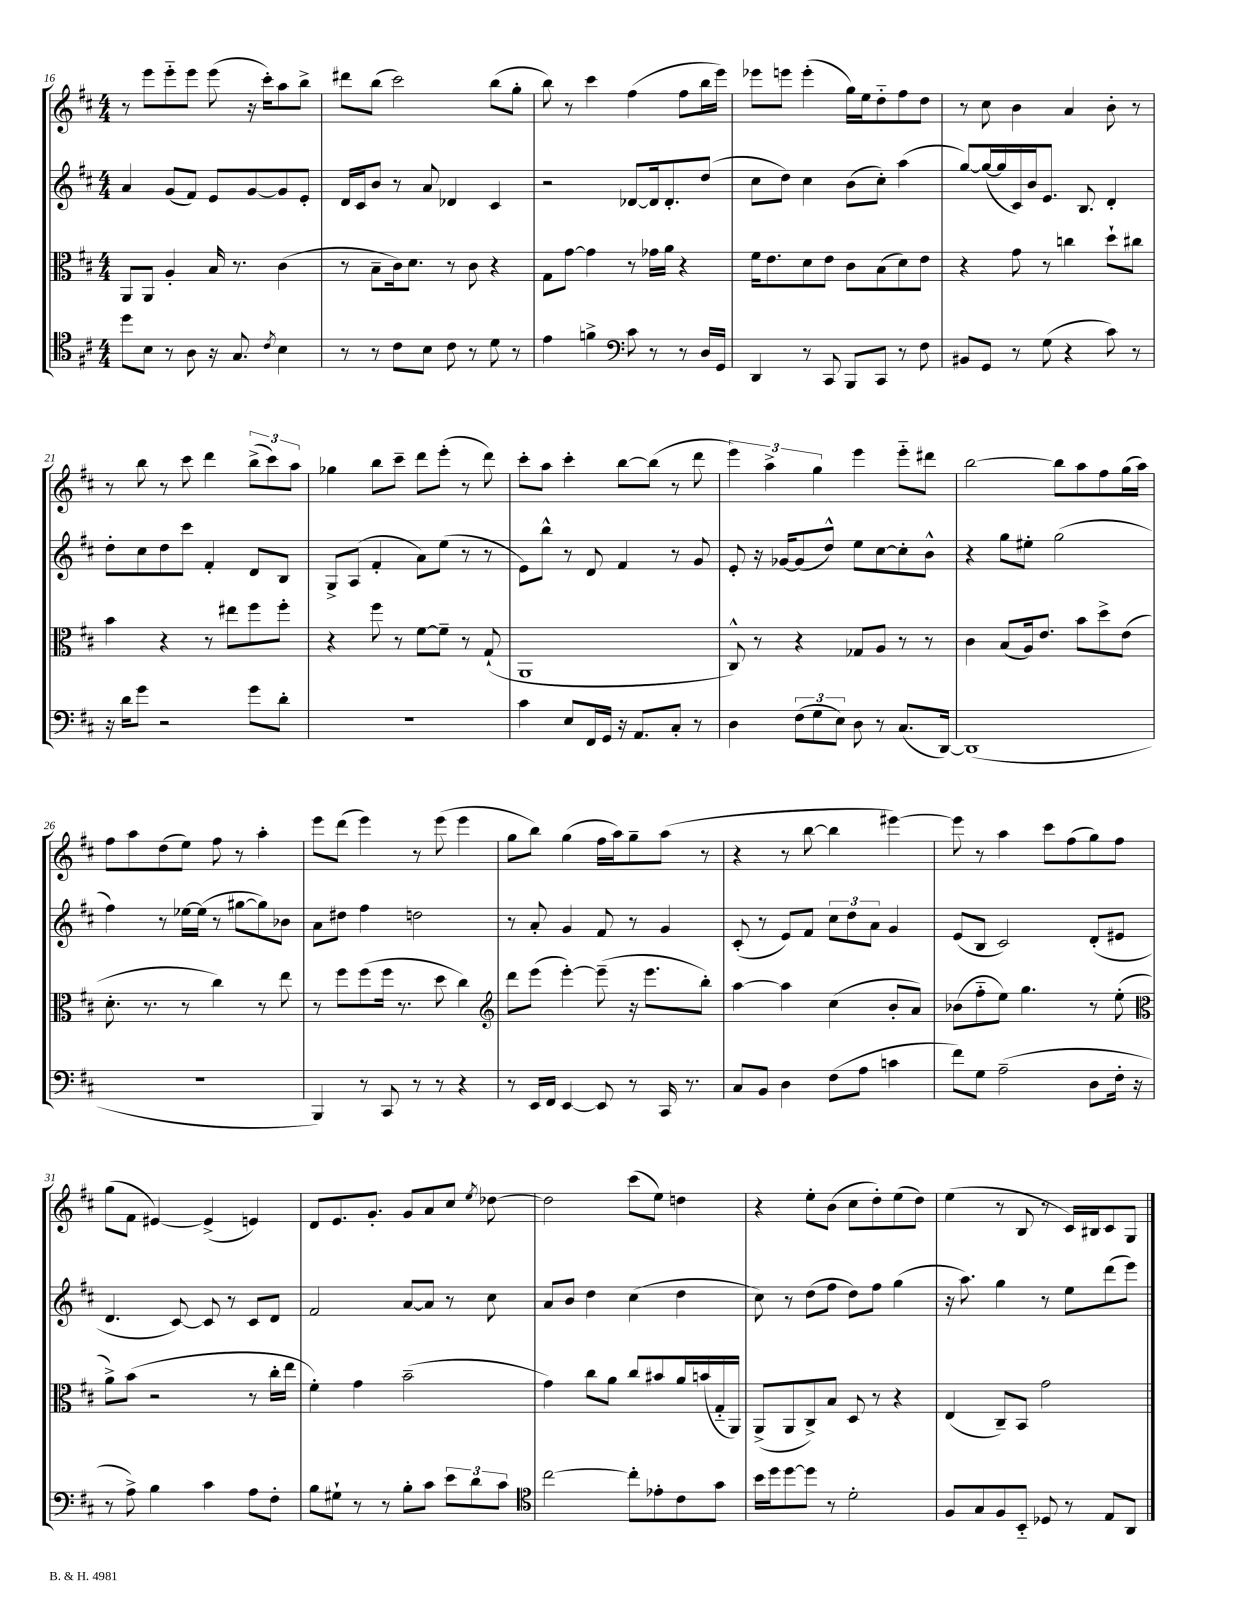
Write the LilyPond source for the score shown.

<<
\new StaffGroup <<
\new Staff = "s0" {
    \clef treble \key d \major \numericTimeSignature \time 4/4
    \autoBeamOff r8 e'''8[ e'''8-_ e'''8] e'''8( r16 cis'''16[-.) a''8 b''8]-> |
    dis'''8[ b''8]( cis'''2) b''8[( g''8]-. |
    b''8) r8 cis'''4 fis''4( fis''8[ b''16 e'''16]) |
    ees'''8[ e'''8] e'''4-.( g''16[) e''16 d''8-_ fis''8 d''8] |
    r8 cis''8 b'4 a'4 b'8-. r8 |
    r8 b''8 r8 cis'''8 d'''4 \tuplet 3/2 { b''8[->( cis'''8) a''8] } |
    ges''4 b''8[ cis'''8]-- d'''8[ e'''8]-.( r8 d'''8) |
    cis'''8[-. a''8] cis'''4-. b''8[~ b''8]( r8 d'''8 |
    \tuplet 3/2 { e'''4) a''4-> g''4 } e'''4 e'''8[-_ dis'''8] |
    b''2~ b''8[ a''8 fis''8 g''16( a''16]) |
    fis''8[ a''8 d''8( e''8]) fis''8 r8 a''4-. |
    e'''8[ d'''8]( e'''4) r8 e'''8( e'''4 |
    g''8[ b''8]) g''4( fis''16[ a''16) g''8-- a''8]( r8 |
    r4 r8 b''8~ b''4 eis'''4~) |
    eis'''8 r8 a''4 cis'''8[ fis''8( g''8) fis''8] |
    g''8[( fis'8] eis'4~) eis'4->( e'4) |
    d'8[ e'8. g'8.]-. g'8[ a'8 cis''8] \acciaccatura { e''8 } des''8~ |
    des''2 cis'''8[( e''8]) d''4 |
    r4 e''8[-. b'8]( cis''8[ d''8-.) e''8( d''8]) |
    e''4( r8 b8 r8 cis'16[) bis16 cis'8 g8] \bar "|." |
}
\new Staff = "s1" {
    \clef treble \key d \major \numericTimeSignature \time 4/4
    \autoBeamOff a'4 g'8[( fis'8]) e'8[ g'8~ g'8 e'8]-. |
    d'16[ cis'16 b'8] r8 a'8 des'4 cis'4 |
    r2 des'8[~ des'16 des'8.-. d''8]( |
    cis''8[ d''8]) cis''4 b'8[( cis''8]-.) a''4( |
    g''8[~) g''16~( g''16 cis'16) b'16 e'8.] b8. d'4-. |
    d''8[-. cis''8 d''8 cis'''8] fis'4-. d'8[ b8] |
    g8[-> a8]( fis'4-. a'8[) e''8]( r8 r8 |
    e'8[) b''8]-^ r8 d'8 fis'4 r8 g'8 |
    e'8-. r16 ges'16[~ ges'8( d''8]-^) e''8[ cis''8~ cis''8-. b'8]-^ |
    r4 g''8[ eis''8]-. g''2( |
    fis''4) r8 ees''16[~ ees''16]( r8 gis''8[~ gis''8) bes'8] |
    a'8[ dis''8] fis''4 d''2 |
    r8 a'8-. g'4 fis'8 r8 g'4 |
    cis'8-.( r8 e'8[) fis'8] \tuplet 3/2 { cis''8[ d''8 a'8] } g'4 |
    e'8[( b8] cis'2) d'8[-.( eis'8] |
    d'4. cis'8~) cis'8 r8 cis'8[ d'8] |
    fis'2 a'8[~ a'8] r8 cis''8 |
    a'8[ b'8] d''4 cis''4( d''4 |
    cis''8) r8 d''8[( fis''8] d''8[) fis''8] g''4( |
    r16 a''8.) g''4 r8 e''8[ d'''8( e'''8]) \bar "|." |
}
\new Staff = "s2" {
    \clef alto \key d \major \numericTimeSignature \time 4/4
    \autoBeamOff a,8[ a,8] a4-. b16 r8. cis'4( |
    r8 b8[-- cis'16) d'8.] r8 cis'8 r4 |
    g8[ g'8]~ g'4 r8 ges'16[ a'16] r4 |
    fis'16[ e'8. d'8 e'8] cis'8[ b8( d'8) e'8] |
    r4 g'8 r8 c''4 d''8[-! cis''8] |
    b'4 r4 r8 eis''8[ fis''8 fis''8]-. |
    r4 fis''8 r8 fis'8[~ fis'8]-- r8 g8-!( |
    a,1 |
    cis8-^) r8 r4 ges8[ a8] r8 r8 |
    cis'4 b8[( a16) e'8.] b'8[ d''8-> e'8]( |
    d'8.-. r8. r8 cis''4) r8 e''8 |
    r8 fis''8[ fis''8( fis''16] r8. d''8 cis''4) |
    \clef treble d'''8[ e'''8]( e'''4~-.) e'''8--( r16 e'''8.[ b''8]-.) |
    a''4~ a''4 cis''4( b'8[-. a'8]) |
    bes'8[( fis''8-_ e''8]) g''4. r8 e''8-.( |
    \clef alto a'8[->) b'8]( r2 r8 cis''16[-. e''16] |
    fis'4-.) g'4 b'2--( |
    g'4) cis''8[ a'8] cis''8[ bis'8 a'16 b'16( g16-_ a,16]) |
    a,8[->( a,8 cis8->) b8] d8 r8 r4 |
    e4( cis8[--) b,8] g'2 \bar "|." |
}
\new Staff = "s3" {
    \clef tenor \key d \major \numericTimeSignature \time 4/4
    \autoBeamOff d''8[ b8] r8 a8 r16 g8. \acciaccatura { cis'8 } b4 |
    r8 r8 cis'8[ b8] cis'8 r8 d'8 r8 |
    e'4 f'4-> \clef bass cis'8 r8 r8 d16[ g,16] |
    d,4 r8 cis,8 b,,8[ cis,8] r8 fis8 |
    bis,8[ g,8] r8 g8( r4 cis'8) r8 |
    r16 d'16[ g'8] r2 g'8[ d'8]-. |
    R1 |
    cis'4 e8[ fis,16 g,16] r16 a,8.[ cis8]-. r8 |
    d4 \tuplet 3/2 { fis8[( g8 e8]) } d8 r8 cis8.[( d,16]~) |
    d,1( |
    R1 |
    b,,4) r8 cis,8 r8 r8 r4 |
    r8 e,16[ fis,16] e,4~ e,8 r8 cis,16 r8. |
    cis8[ b,8] d4 fis8[( a8] c'4 |
    fis'8[) g8] a2--( d8[ fis16]-. r16 |
    r8 a8->) b4 cis'4 a8[ fis8]-. |
    b8[ gis8]-! r8 r8 b8[-. cis'8] \tuplet 3/2 { e'8[ d'8 cis'8] } |
    \clef tenor cis''2~ cis''8[-. ees'8-. cis'8 g'8] |
    b'16[ d''16 d''8~ d''8] r8 d'2-. |
    fis8[ g8 fis8 b,8]-_ des8 r8 e8[ a,8] \bar "|." |
}
>>
>>
\layout { \context { \Score currentBarNumber = #16 } }
